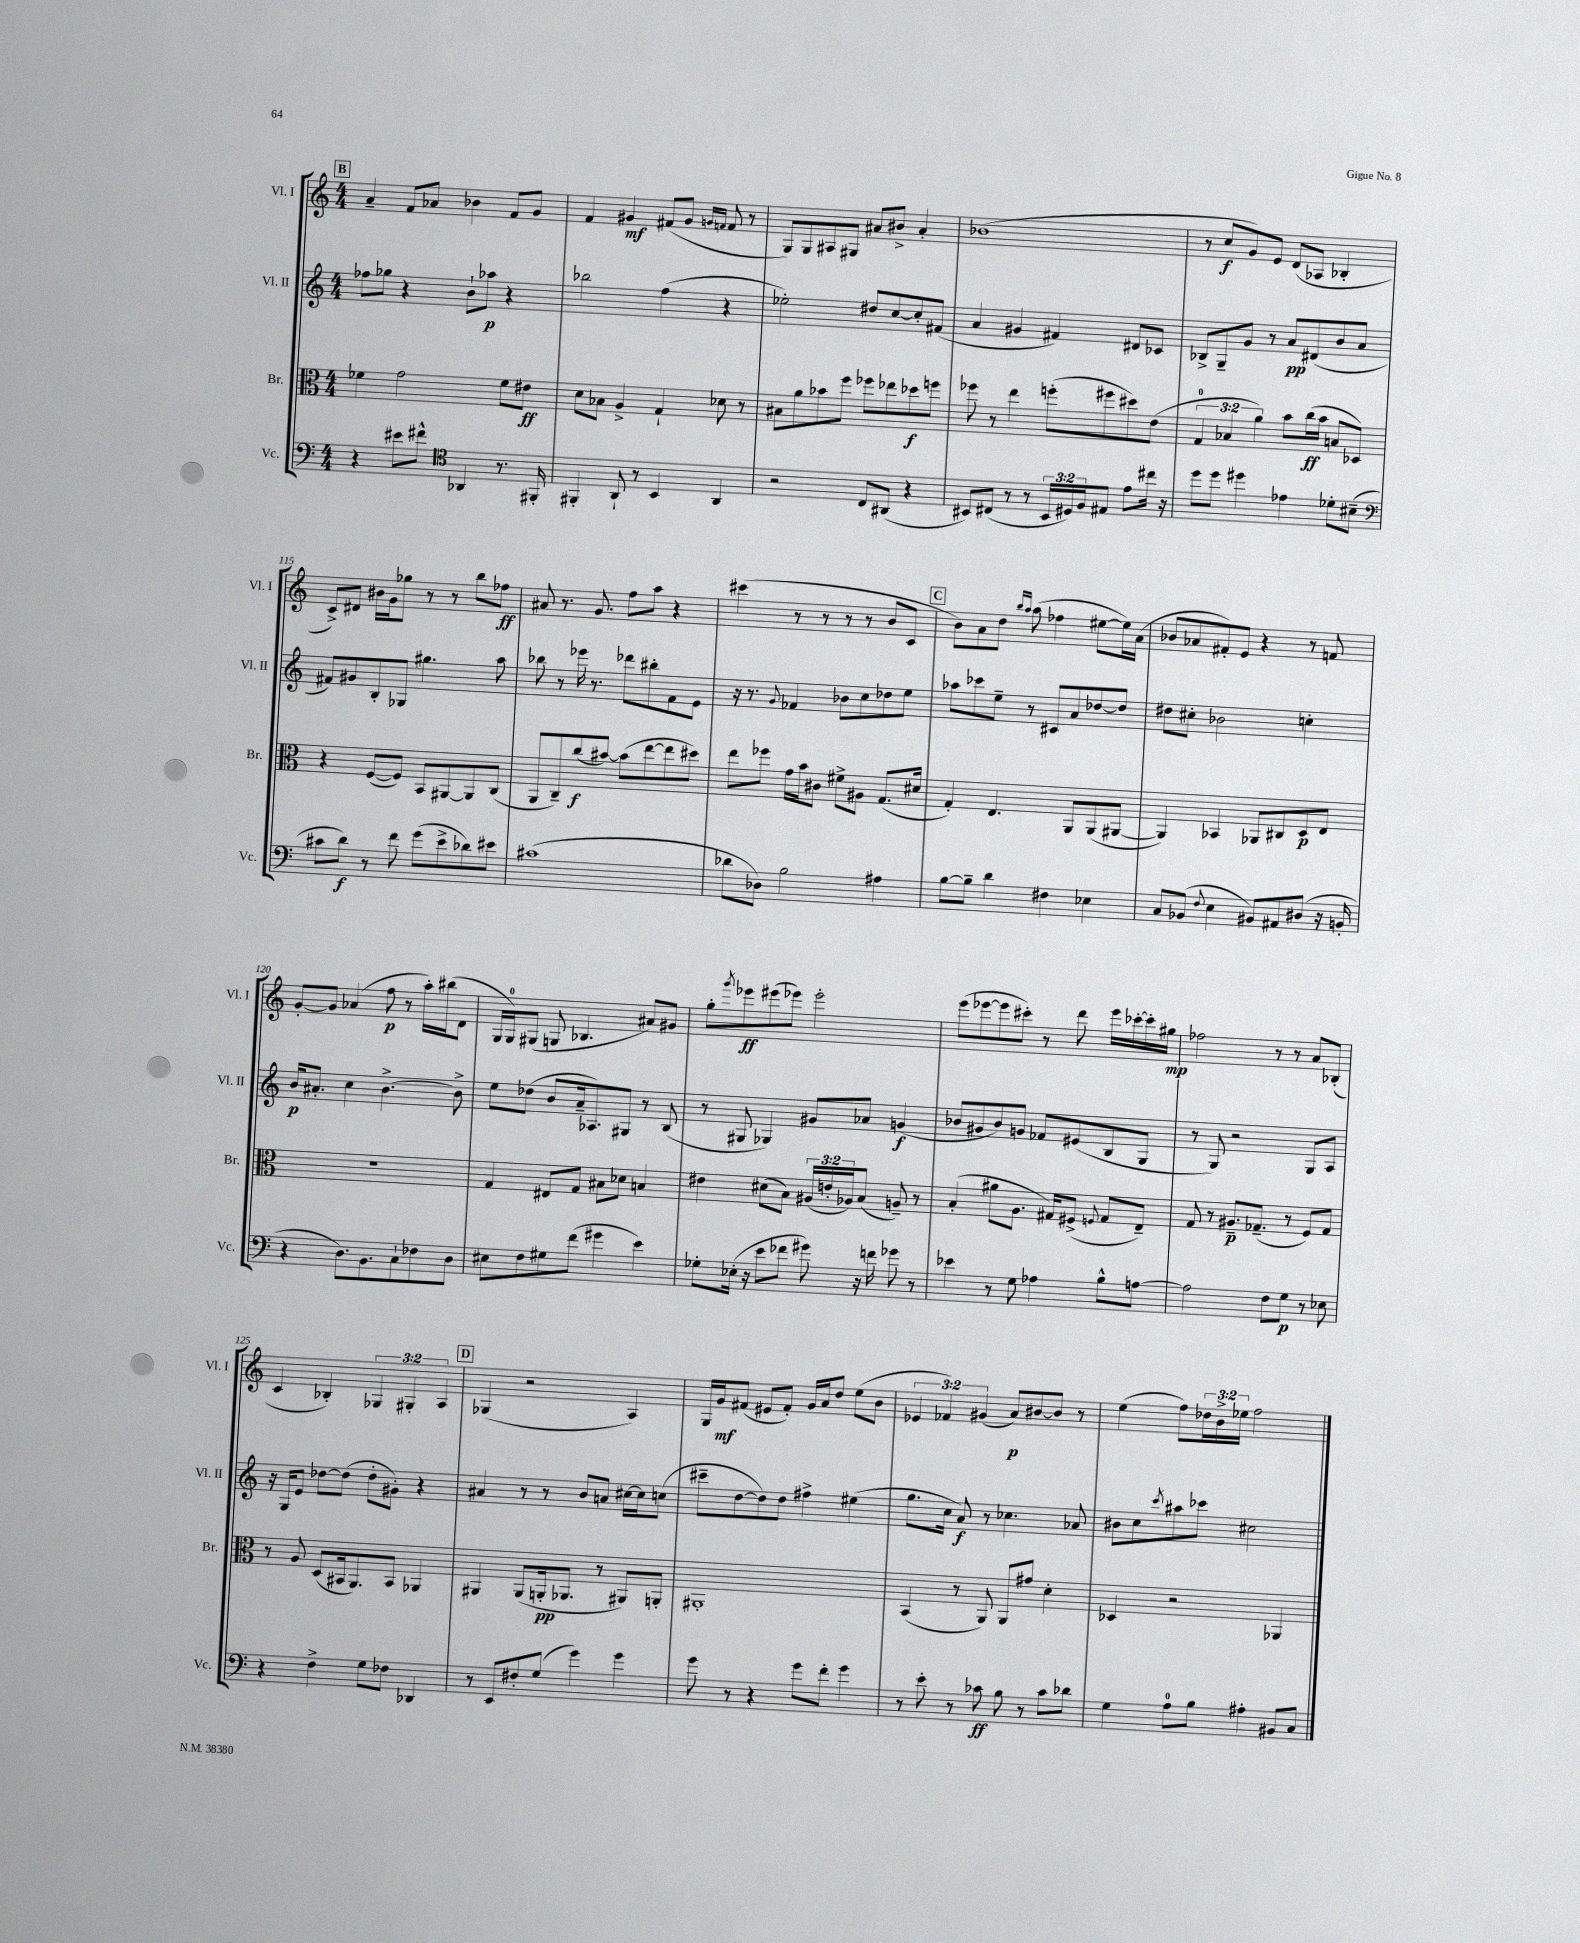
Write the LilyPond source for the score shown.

<<
\new StaffGroup <<
\new Staff = "s0" \with { instrumentName = "Vl. I" shortInstrumentName = "Vl. I" } {
    \clef treble \key c \major \numericTimeSignature \time 4/4 \override Staff.TupletNumber.text = #tuplet-number::calc-fraction-text
    \mark \markup { \box "B" } a'4-- f'8 aes'8 bes'4 f'8 g'8 |
    f'4 gis'4\mf fis'8( gis'8 \grace { g'16 f'16 } f'8 r8 |
    g8) g8 ais8 gis8 ais'8 bis'8-> ais'4-. |
    bes'1( |
    r8 c''8\f g'8) e'8 d'8( aes8 bes4-. |
    c'8->) dis'8 bis'16 g'16 ges''8 r8 r8 b''8 fes''8\ff |
    ais'8 r8. g'8. f''8 a''8 r4 |
    cis'''4( r8 r8 r8 r8 b'8 c'8 |
    \mark \markup { \box "C" } b'8) a'8 d''8 \grace { b''16 a''16 } a''8( fes''4 eis''8~ eis''16) a'16( |
    bes'8 aes'8 fis'8-.) e'8 r4 r8 f'8 |
    g'8~-. g'8 aes'4( f''8\p r8 a''16-.) bis''16( d'8 |
    g16 g16-0) gis8( g8 bes4. ais'8) gis'8 |
    g''8-. \acciaccatura { g'''8 } ees'''8\ff eis'''8( ees'''8) ees'''2-. |
    e'''8( ees'''8~ ees'''8 cis'''8-.) r8 d'''8 ees'''16 ces'''16~-. ces'''16-. gis''16\mp |
    fes''2 r8 r8 a'8 bes8-.( |
    c'4 bes4-.) \tuplet 3/2 { ges4 gis4-. a4 } |
    \mark \markup { \box "D" } ges4( r2 a4) |
    g16 g'16\mf fis'8( eis'8 fis'8-.) g'16 a'16 d''8 e''8( b'8 |
    \tuplet 3/2 { ees'4 fes'4) gis'4( } a'8\p) bis'8~ bis'8 r8 |
    e''4( f''8) \tuplet 3/2 { des''16 b'16-> ees''16 } f''2 \bar "|." |
}
\new Staff = "s1" \with { instrumentName = "Vl. II" shortInstrumentName = "Vl. II" } {
    \clef treble \key c \major \numericTimeSignature \time 4/4
    \mark \markup { \box "B" } fes''8 ges''8 r4 b'8-! aes''8\p r4 |
    bes''2 f''4( r4 |
    ees''2-.) dis''8 c''8~ c''8-. fis'8( |
    a'4 gis'4 fis'4) dis'8 ces'8 |
    bes8-> g8-- g'8 r8 a'8\pp dis'8( b'8 a'8 |
    fis'8) gis'8 b8-. ges8 gis''4. a''8 |
    bes''8 r8 ees'''16 r8. des'''8 bis''8-. f'8 e'8 |
    r16 r8. \appoggiatura { g'8 } fes'4 bes'8 c''8 des''8 e''8 |
    \mark \markup { \box "C" } aes''8 ces'''8 e''8-- r8 cis'8 a'8 des''8~ des''8 |
    dis''8 cis''8-. bes'2 c''4-. |
    b'16\p ais'8.-. c''4 b'4.~-> b'8-> |
    e''8 des''8( b'8 a'16-- aes8.) gis8 r8 b8( |
    r8 gis8 ges4) gis'8 aes'8 g'4\f( |
    bes'8 gis'8 bes'8) g'8 fes'8 eis'8( b8 g8 |
    r8 g8) r2 g8 a8 |
    r16 g16 e'8 des''8~ des''8( des''8-. gis'8-.) r4 |
    \mark \markup { \box "D" } ais'4 r8 r8 b'8 a'8 cis''16~ cis''16 c''8( |
    cis'''8-- d''8~ d''8) d''8 fis''4-> eis''4( |
    g''8. c''16 a'8\f) r8 ces''4. aes'8 |
    bis'8 c''8 \acciaccatura { c'''8 } ais''8 ces'''8 cis''2 \bar "|." |
}
\new Staff = "s2" \with { instrumentName = "Br." shortInstrumentName = "Br." } {
    \clef alto \key c \major \numericTimeSignature \time 4/4 \override Staff.TupletNumber.text = #tuplet-number::calc-fraction-text
    \mark \markup { \box "B" } fes'4 g'2 fes'8 eis'8\ff |
    d'8 bes8 a4-> g4-! des'8 r8 |
    bis8 a'8 bes'8 f''8 fes''8 ees''8 des''8\f f''8 |
    fes''8 r8 e''4 f''8-.( fis''8 dis''8) e'8( |
    \tuplet 3/2 { g4-0 bes4 a'4) } b'8 c''16\ff( b'16 b8 des8) |
    r4 f8~( f8) b,8 ais,8~ ais,8 c8( |
    a,8 c8--) c''8\f( bis'8~) bis'8( e''8~ e''8 dis''8) |
    e''8 fes''8 g'16 b'16 cis'8 fis'8-> ais8 g8.( dis'16 |
    \mark \markup { \box "C" } g4-.) e4. a,8 a,8( ais,8~ |
    ais,4) bes,4 aes,8 cis8 d8\p e8 |
    R1 |
    g4 eis8 g8 bis8 des'8 b4 |
    eis'4 dis'8( b8) \tuplet 3/2 { ais16( e'16-. aes16) } b8( a8--) r8 |
    b4-.( ais'8 a8. gis16) fis8->( \appoggiatura { f8 } gis8 e8--) |
    g8 r8 ais8.--\p ges8.--( r8 f8) ges8 |
    r8 a8 d8( bis,16 a,8.) bis,8 aes,4 |
    \mark \markup { \box "D" } ais,4 ais,8( a,16-.\pp aes,8. r8 ais,8) a,8-. |
    ais,1-. |
    b,4( r8 a,8) a,8 gis'8 d'4-. |
    des4 r2 aes,4 \bar "|." |
}
\new Staff = "s3" \with { instrumentName = "Vc." shortInstrumentName = "Vc." } {
    \clef bass \key c \major \numericTimeSignature \time 4/4 \override Staff.TupletNumber.text = #tuplet-number::calc-fraction-text
    \mark \markup { \box "B" } r4 eis'8 fis'8-^ \clef tenor aes,4 r8. fis,16-. |
    fis,4-. a,8-! r8 b,4 a,4 |
    r2 c8 ais,8( r4 |
    bis,8) cis8( r8 r8 \tuplet 3/2 { bis,16 dis16) f16 } eis8 e'8 cis''16 r16 |
    d''8 d''8 dis''4 ees'4 des'8-. bis8--( |
    \clef bass cis'8 d'8\f) r8 f'8 g'8( e'8-> des'8) eis'8 |
    cis'1( |
    des'8 des8) b2 ais4 |
    \mark \markup { \box "C" } b8~ b8-- d'4 fis4 ees4 |
    c8 bes,8( \appoggiatura { f8 } e4 bis,8) ais,8 dis8( r16 b,16-. |
    r4 d8.) b,8. c8-! fes8 d8 |
    eis8 f8 gis8 f'8( gis'4 e'4) |
    ges8-. ees16-.( r16 e'8 fes'8 gis'8) r16 f'16 ges'8 r8 |
    ees'4 r8 g8 aes4 b8-^ a8~ |
    a2 f8 g8\p r8 ees8 |
    r4 f4-> g8 fes8 des,4 |
    \mark \markup { \box "D" } r8 e,8 fis8-. g8( g'4) g'4 |
    g'8 r8 r4 g'8 f'8-. g'4 |
    r8 e'8-. r8 ces'8\ff b8 r8 ces'8 des'8 |
    g4 a8-0 b8 ais4-. bis,8 c8 \bar "|." |
}
>>
>>
\layout { \context { \Score currentBarNumber = #110 } }
